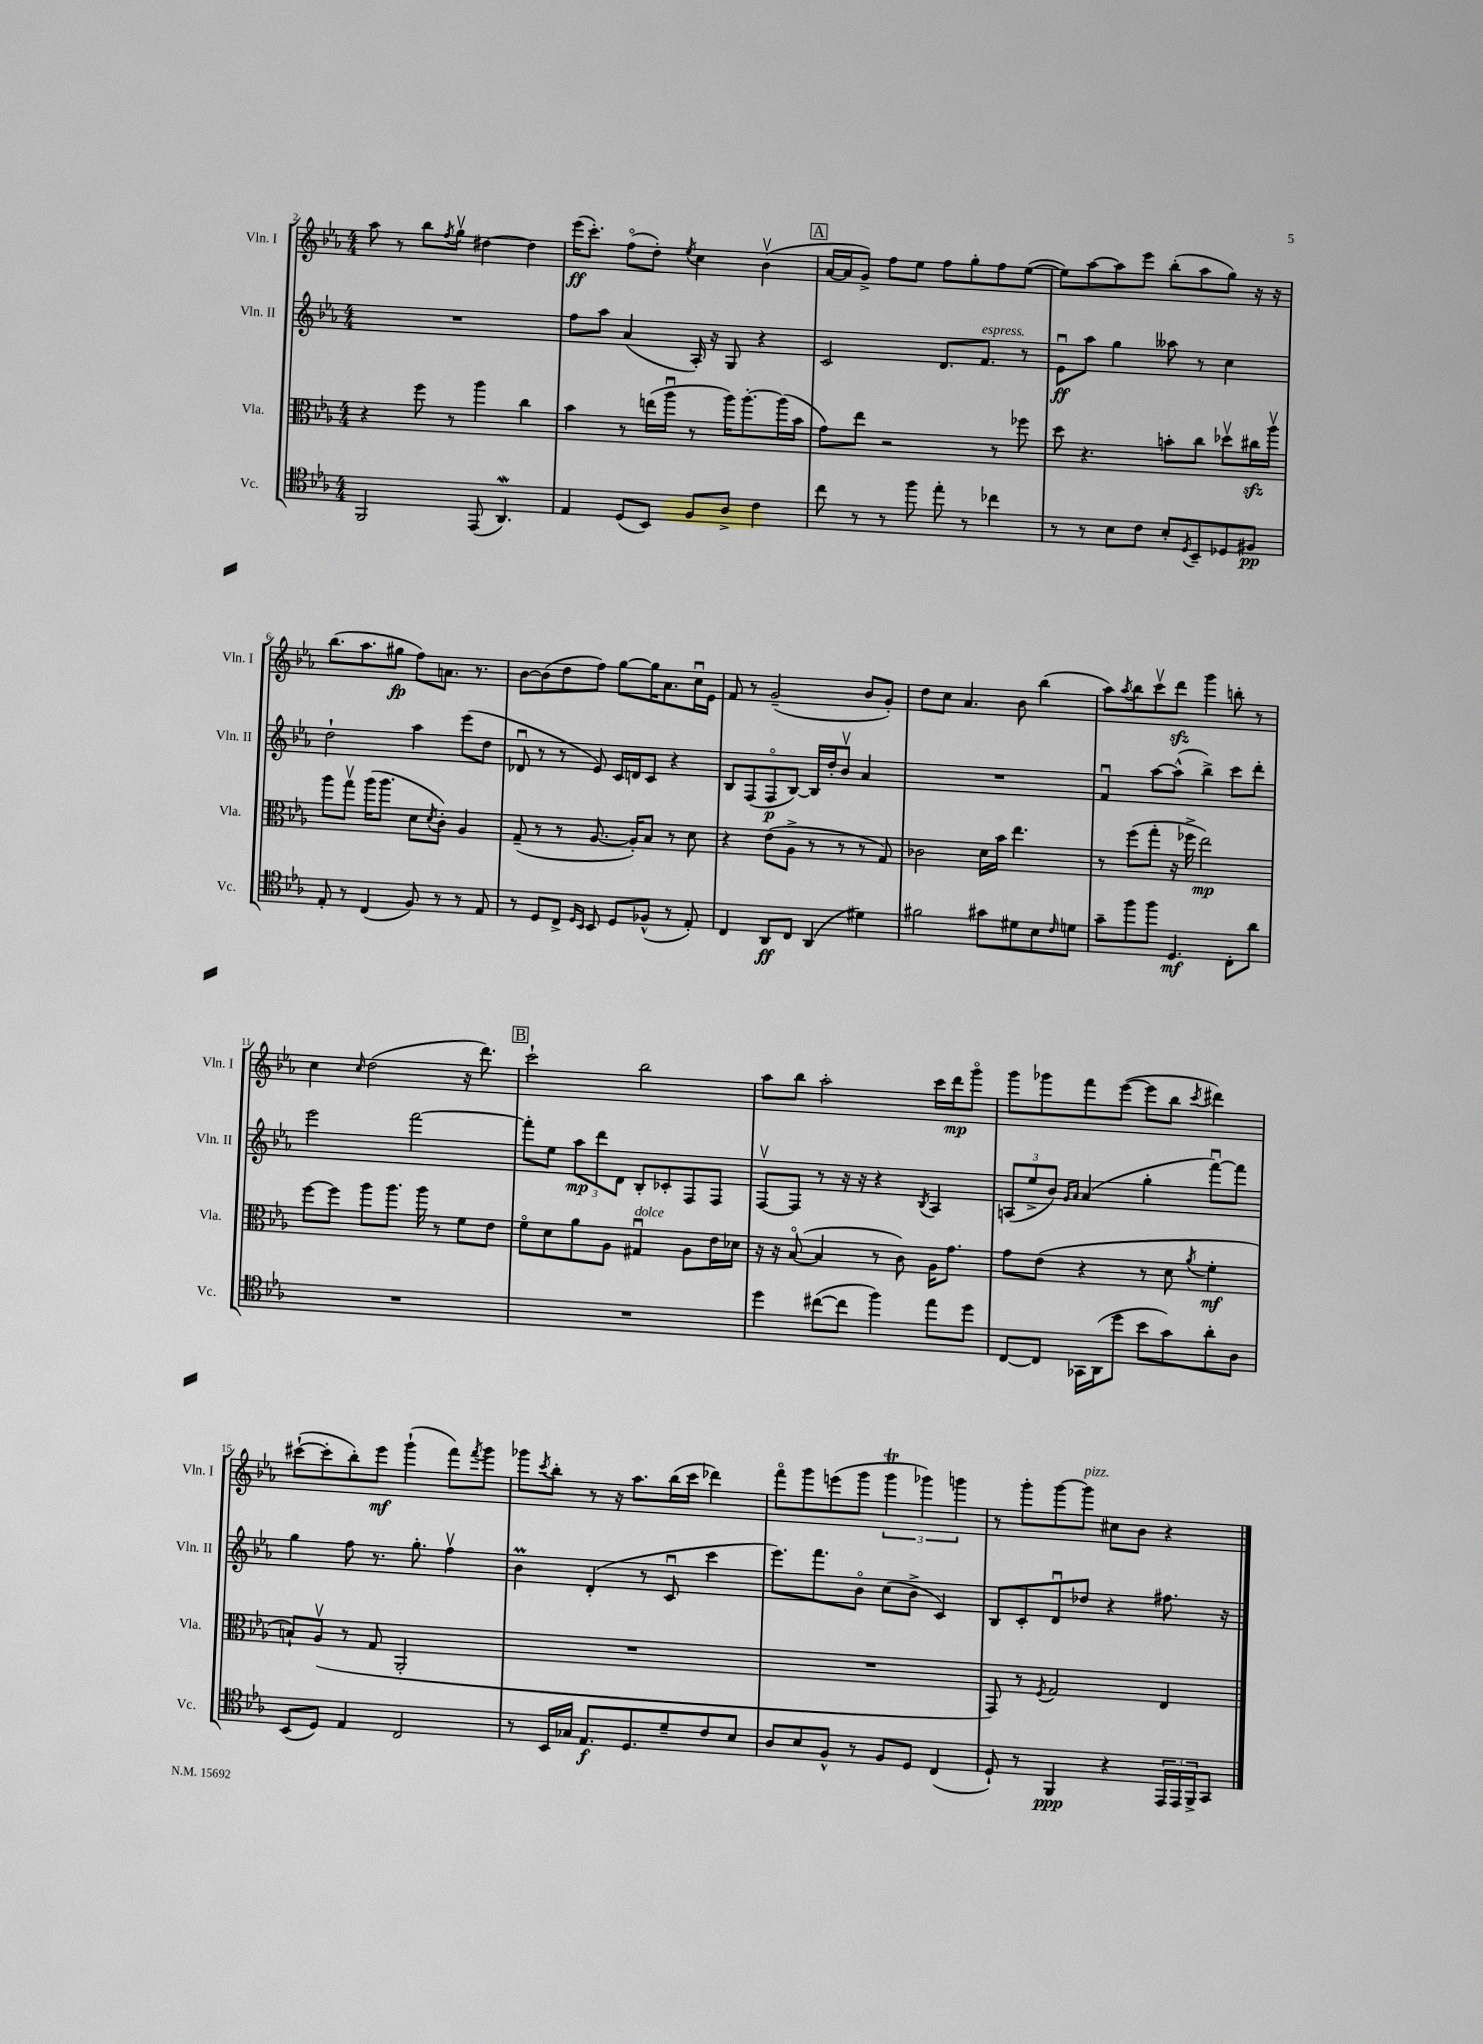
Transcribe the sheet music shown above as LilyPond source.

<<
\new StaffGroup <<
\new Staff = "s0" \with { instrumentName = "Vln. I" shortInstrumentName = "Vln. I" } {
    \clef treble \key ees \major \numericTimeSignature \time 4/4
    aes''8 r8 bes''8 \acciaccatura { f''8 } g''8\upbow dis''4~ dis''4 |
    ees'''16\ff( c'''8.-.) f''8\flageolet( d''8-.) \acciaccatura { ees''8 } c''4 bes'4\upbow( |
    \mark \markup { \box "A" } aes'16~ aes'16 g'8->) f''8 ees''8 f''8 g''8-. f''8 ees''8~( |
    ees''8) aes''8~ aes''8 ees'''8 bes''8-.( aes''8 g''8) r16 r16 |
    bes''8.( aes''8. gis''8\fp f''8) a'8. r8. |
    bes'8~ bes'8( d''8 f''8) g''8~ g''16 aes'8. c''16\downbow ees'16 |
    f'8 r8 g'2--( bes'8 g'8-.) |
    d''8 c''8 aes'4. bes'8 bes''4( |
    aes''8) \acciaccatura { aes''8 } bes''8 c'''8\upbow d'''8\sfz g'''4 b''8-. r8 |
    c''4 \grace { c''16 } d''2( r16 d'''8.) |
    \mark \markup { \box "B" } c'''2-! bes''2 |
    aes''8 bes''8 aes''2-. c'''16 d'''16\mp g'''8\flageolet |
    g'''8 ges'''8 f'''8 ees'''8~( ees'''8 bes''8 \acciaccatura { c'''8 } dis'''4) |
    cis'''8~-!( cis'''8-. bes''8-.) ees'''8\mf g'''4-!( f'''8) \acciaccatura { f'''8 } g'''8 |
    ges'''8 \acciaccatura { c'''8 } bes''8-. r8 r16 aes''8. bes''16( c'''16 des'''4) |
    f'''8\flageolet g'''8 e'''8( g'''8 \tuplet 3/2 { g'''4\trill ges'''4) g'''4 } |
    r8 g'''8-. g'''8~ g'''8^\markup { \italic "pizz." } cis''8 bes'8 r4 \bar "|." |
}
\new Staff = "s1" \with { instrumentName = "Vln. II" shortInstrumentName = "Vln. II" } {
    \clef treble \key ees \major \numericTimeSignature \time 4/4
    R1 |
    f''8 aes''8 aes'4( aes16-.) r16 g8 r4 |
    \mark \markup { \box "A" } c'2 d'8. f'8.^\markup { \italic "espress." } r8 |
    ees'8\downbow\ff aes''8 g''4 aeses''8 r8 c''4 |
    d''2-! aes''4 ees'''8( d''8 |
    des'8\downbow r8 r8 ees'8) c'16 d'16 c'8 r4 |
    bes8 f8( f8\flageolet\p bes8~) bes16 d''16-. bes'8\upbow aes'4 |
    R1 |
    f'4\downbow aes''8~ aes''8-^( bes''4->) c'''8 d'''8-. |
    ees'''2 f'''2~ |
    \mark \markup { \box "B" } f'''8-. ees''8 \tuplet 3/2 { aes''8\mp d'''8 d'8 } bes8-. ces'8-. f8 f8 |
    f8~\upbow f8 r8 r16 r16 r4 \acciaccatura { bes8 } aes4 |
    \tuplet 3/2 { a8( ees''8-> bes'8) } \grace { g'16 aes'16 } aes'4( g''4-. f'''8~\downbow) f'''8 |
    g''4 f''8 r8. g''8.-. f''4\upbow |
    bes'4\prall d'4-.( r8 c'8\downbow c'''4 |
    ees'''8.) f'''8. bes'8\flageolet c''8( bes'8-> c'4) |
    bes8 c'8-. d'8\downbow des''8 r4 fis''8. r16 \bar "|." |
}
\new Staff = "s2" \with { instrumentName = "Vla." shortInstrumentName = "Vla." } {
    \clef alto \key ees \major \numericTimeSignature \time 4/4
    r4 f''8 r8 aes''4 c''4 |
    bes'4 r8 e''16( aes''16\downbow r8 aes''16) aes''8.~-. aes''16( bes'16 |
    \mark \markup { \box "A" } g'8) ees''8 r2 r8 fes''8 |
    d''8 r4. b'8-. c''8 des''8\upbow cis''16\sfz aes''16\upbow |
    aes''8 g''8\upbow aes''16( aes''8. d'8 \acciaccatura { d'8 } c'8-.) aes4 |
    g8--( r8 r8 aes8.~ aes16-.) bes8 r8 d'8 |
    r4 ees'8( aes8-> r8 r8 r8 g8) |
    ces'2 d'16 bes'16 ees''4. |
    r8 f''8( g''8-. r16 fes''16-> ees''2\mp) |
    f''8~ f''8 aes''8 aes''8. aes''16 r8 f'8 ees'8 |
    \mark \markup { \box "B" } f'8\flageolet d'8 aes'8 aes8 gis4\downbow^\markup { \italic "dolce" } aes8 ees'16 des'16 |
    r16 r16 bes8~\flageolet( bes4 r8 c'8) aes16 g'8. |
    g'8 ees'8( r4 r8 d'8 \acciaccatura { aes'8 } f'4-.\mf |
    b8-!) aes8\upbow( r8 g8 aes,2-. |
    R1 |
    R1 |
    g,8) r8 \acciaccatura { f8 } g2 ees4 \bar "|." |
}
\new Staff = "s3" \with { instrumentName = "Vc." shortInstrumentName = "Vc." } {
    \clef tenor \key ees \major \numericTimeSignature \time 4/4
    f,2 ees,8( aes,4.\mordent) |
    ees4 d8( bes,8) f8 aes8-> c'4 |
    \mark \markup { \box "A" } c''8 r8 r8 f''8 ees''8-. r8 ces''4 |
    r8 r8 bes8 c'8 bes8-. \acciaccatura { d8 } bes,8-- des8 fis8\pp |
    ees8-. r8 c4( f8) r8 r8 ees8 |
    r8 d8 c8-> \grace { d16 bes,16 } bes,8 d8 fes8-^( r8 ees8-.) |
    c4 aes,8\ff c8 aes,4( dis'4) |
    fis'2 gis'8 dis'8 bes8 \grace { c'16 } d'8 |
    g'8-- f''8 f''8 d4.\mf c8-. aes'8 |
    R1 |
    \mark \markup { \box "B" } R1 |
    d''4 cis''8~( cis''8 f''4) ees''8 d''8 |
    c8~ c8 ges,16 aes,16( d''8 bes'8 g'8) aes'8-. aes8 |
    bes,8( d8) ees4 c2 |
    r8 bes,16 ges16 ees8.\f d8. d'8-- c'8 bes8 |
    aes8 bes8 f8-^ r8 f8 d8 c4( |
    d8-!) r8 f,4\ppp r4 \tuplet 3/2 { ees,16 ees,16 f,16-> } g,8 \bar "|." |
}
>>
>>
\layout { \context { \Score currentBarNumber = #2 } }
